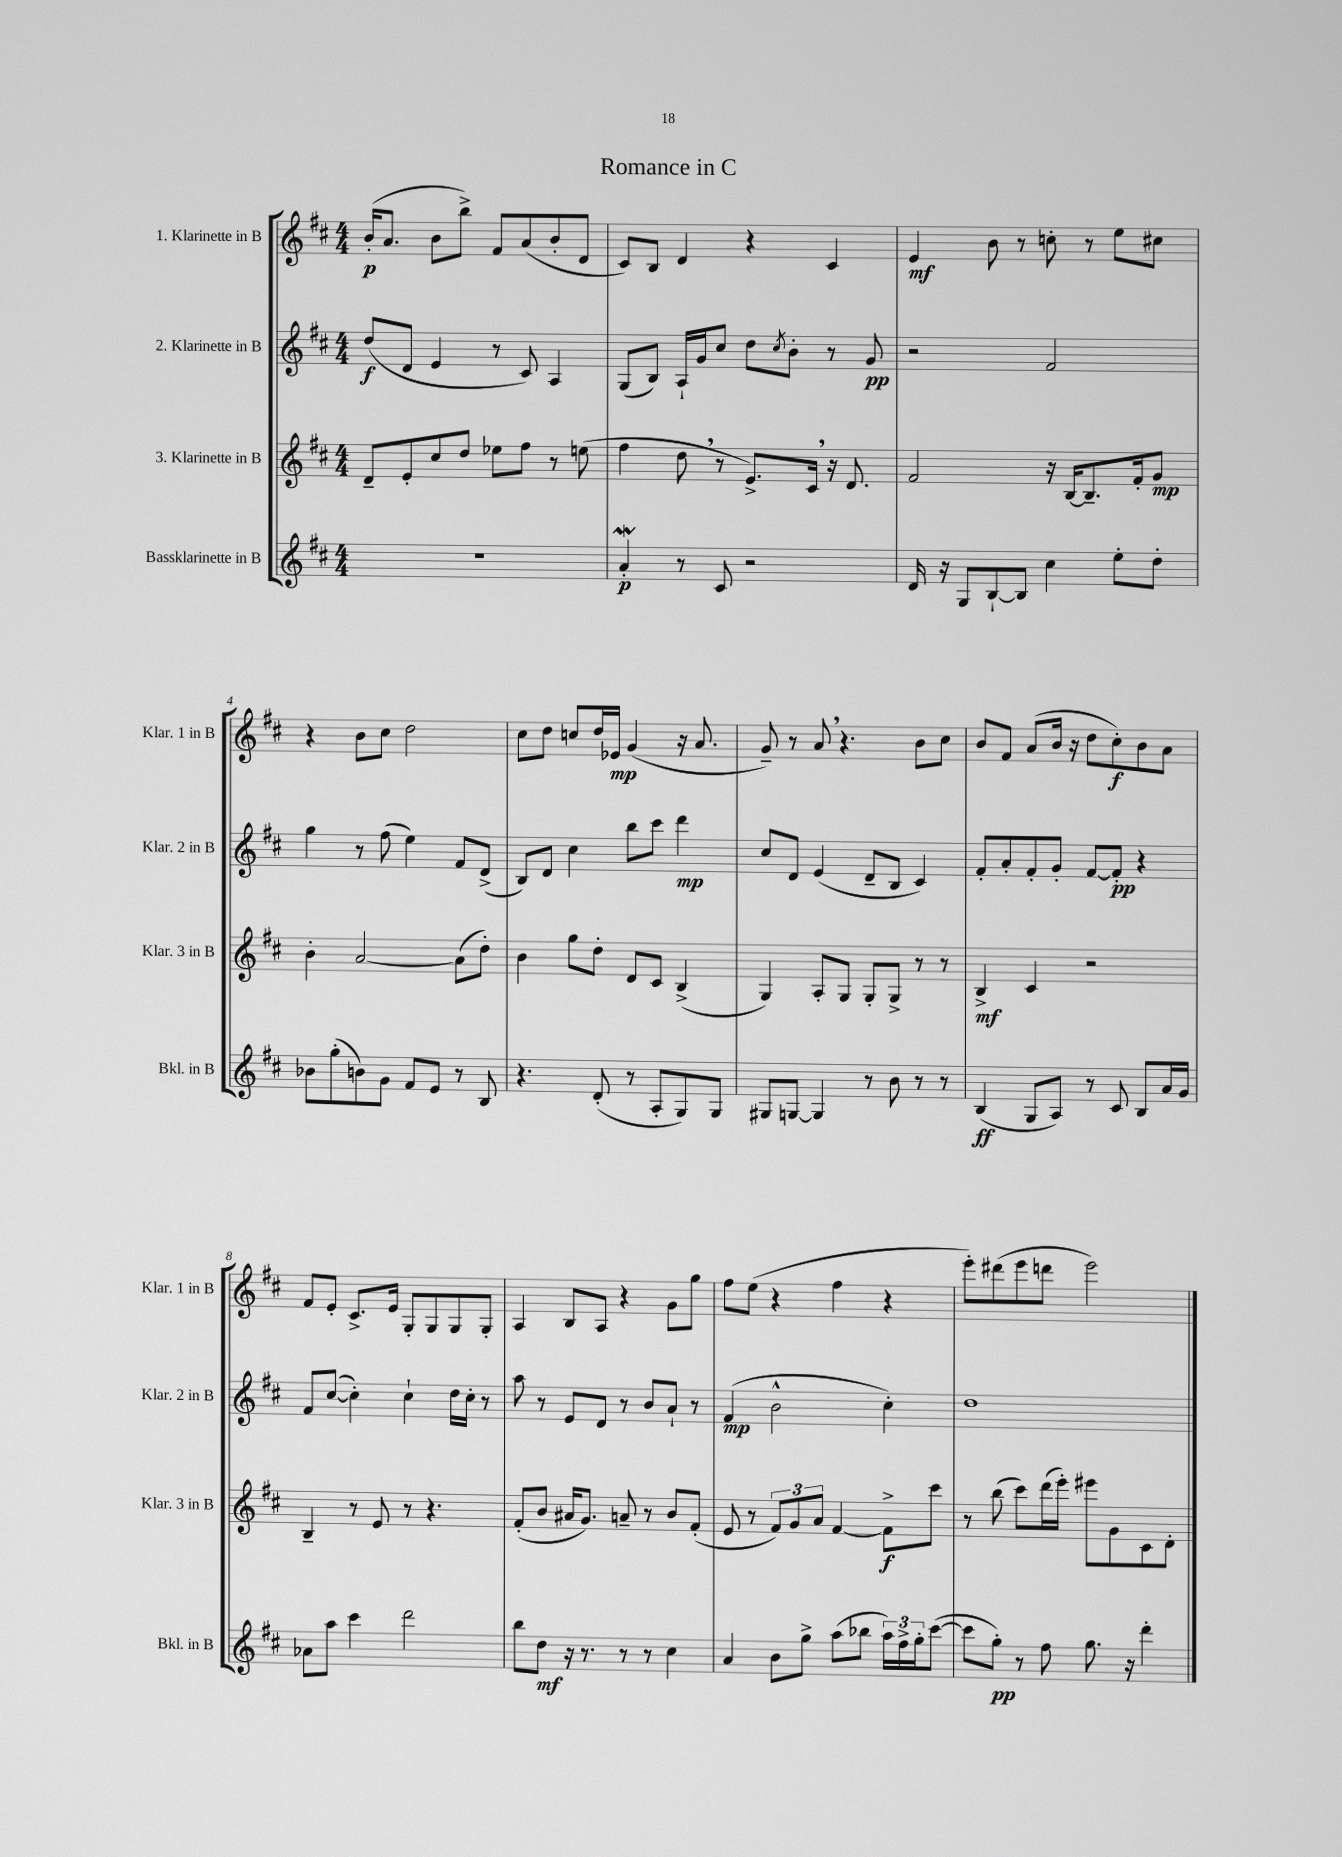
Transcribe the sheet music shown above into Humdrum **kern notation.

**kern	**dynam	**kern	**dynam	**kern	**dynam	**kern	**dynam
*part4	*part4	*part3	*part3	*part2	*part2	*part1	*part1
*staff4	*staff4	*staff3	*staff3	*staff2	*staff2	*staff1	*staff1
*I"Bassklarinette in B	*	*I"3. Klarinette in B	*	*I"2. Klarinette in B	*	*I"1. Klarinette in B	*
*I'Bkl. in B	*	*I'Klar. 3 in B	*	*I'Klar. 2 in B	*	*I'Klar. 1 in B	*
*clefG2	*	*clefG2	*	*clefG2	*	*clefG2	*
*k[f#c#]	*	*k[f#c#]	*	*k[f#c#]	*	*k[f#c#]	*
*M4/4	*	*M4/4	*	*M4/4	*	*M4/4	*
=1	=1	=1	=1	=1	=1	=1	=1
1r	.	8d~/L	.	(8dd/L	f	(16b'/KL	p
.	.	.	.	.	.	8.a/J	.
.	.	8e'/	.	8d/J	.	.	.
.	.	8cc#/	.	4e/	.	8b\L	.
.	.	8dd/J	.	.	.	8bb^\J)	.
.	.	8ee-X\L	.	8r	.	8f#/L	.
.	.	8ff#\J	.	8c#/)	.	(8a/	.
.	.	8r	.	4A/	.	8b'/	.
.	.	(8een\	.	.	.	8d/J	.
=2	=2	=2	=2	=2	=2	=2	=2
4aW'/	p	4ff#\	.	(8G/L	.	8c#/L)	.
.	.	.	.	8B/J)	.	8B/J	.
8r	.	8dd,\	.	16A`/LL	.	4d/	.
.	.	.	.	16g/J	.	.	.
8c#/	.	8r	.	8cc#/J	.	.	.
2r	.	8.e^/L)	.	8dd\L	.	4r	.
.	.	.	.	8qcc#/	.	.	.
.	.	.	.	8b'\J	.	.	.
.	.	16c#,/Jk	.	.	.	.	.
.	.	16r	.	8r	.	4c#/	.
.	.	8.d/	.	.	.	.	.
.	.	.	.	8g/	pp	.	.
=3	=3	=3	=3	=3	=3	=3	=3
16d/	.	2f#/	.	2r	.	4e/	mf
16r	.	.	.	.	.	.	.
8G/L	.	.	.	.	.	.	.
[8B`/	.	.	.	.	.	8b\	.
8B/J]	.	.	.	.	.	8r	.
4cc#\	.	16r	.	2f#/	.	8ccn'\	.
.	.	[16B/KL	.	.	.	.	.
.	.	8.B~/]	.	.	.	8r	.
8ee'\L	.	.	.	.	.	8ee\L	.
.	.	16f#'/k	.	.	.	.	.
8dd'\J	.	8g/J	mp	.	.	8cc#X\J	.
!!LO:LB:g=z
=4	=4	=4	=4	=4	=4	=4	=4
8b-X\L	.	4b'\	.	4gg\	.	4r	.
(8gg'\	.	.	.	.	.	.	.
8bn\)	.	[2a/	.	8r	.	8b\L	.
8g\J	.	.	.	(8ff#\	.	8cc#\J	.
8f#/L	.	.	.	4ee\)	.	2dd\	.
8e/J	.	.	.	.	.	.	.
8r	.	(8a\L]	.	8f#/L	.	.	.
8B/	.	8dd'\J)	.	(8d^/J	.	.	.
=5	=5	=5	=5	=5	=5	=5	=5
4.r	.	4b\	.	8B/L)	.	8cc#\L	.
.	.	.	.	8d/J	.	8dd\J	.
.	.	8gg\L	.	4cc#\	.	8ccn/L	.
(8d'/	.	8dd'\J	.	.	.	16dd/L	.
.	.	.	.	.	.	16e-X/JJ	mp
8r	.	8d/L	.	8bb\L	.	(4g/	.
8A'/L	.	8c#/J	.	8ccc#\J	.	.	.
8G/)	.	(4B^/	.	4ddd\	mp	16r	.
.	.	.	.	.	.	8.a/	.
8G/J	.	.	.	.	.	.	.
=6	=6	=6	=6	=6	=6	=6	=6
8G#X/L	.	4G/)	.	8cc#/L	.	8g~/)	.
[8Gn/J	.	.	.	8d/J	.	8r	.
4G/]	.	8A'/L	.	(4e/	.	8a,/	.
.	.	8G/J	.	.	.	4.r	.
8r	.	8G'/L	.	8d~/L	.	.	.
8b\	.	8G^/J	.	8B/J	.	.	.
8r	.	8r	.	4c#/)	.	8b\L	.
8r	.	8r	.	.	.	8cc#\J	.
=7	=7	=7	=7	=7	=7	=7	=7
(4B/	ff	4B^/	mf	8f#'/L	.	8b/L	.
.	.	.	.	8a'/	.	8f#/J	.
8G/L	.	4c#/	.	8f#'/	.	(8a/L	.
8A/J)	.	.	.	8g'/J	.	16b/Jk	.
.	.	.	.	.	.	16r	.
8r	.	2r	.	[8f#/L	.	8dd\L	.
8c#/	.	.	.	8f#'/J]	pp	8cc#'\)	f
8B/L	.	.	.	4r	.	8b\	.
16a/L	.	.	.	.	.	8a\J	.
16g/JJ	.	.	.	.	.	.	.
!!LO:LB:g=z
=8	=8	=8	=8	=8	=8	=8	=8
8a-X\L	.	4B~/	.	8f#/L	.	8f#/L	.
8aa\J	.	.	.	([8cc#/J	.	8e'/J	.
4ccc#\	.	8r	.	4cc#'\])	.	8.c#^/L	.
.	.	8e/	.	.	.	.	.
.	.	.	.	.	.	16e/Jk	.
2ddd\	.	8r	.	4cc#`\	.	8G'/L	.
.	.	4.r	.	.	.	8G/	.
.	.	.	.	16dd\LL	.	8G/	.
.	.	.	.	16cc#'\JJ	.	.	.
.	.	.	.	8r	.	8G'/J	.
=9	=9	=9	=9	=9	=9	=9	=9
8bb\L	.	(8f#'/L	.	8aa\	.	4A/	.
8dd\J	mf	8b/J	.	8r	.	.	.
16r	.	16a#X/KL	.	8e/L	.	8B/L	.
8.r	.	8.g/J)	.	.	.	.	.
.	.	.	.	8d/J	.	8A/J	.
8r	.	8an~/	.	8r	.	4r	.
8r	.	8r	.	8b/L	.	.	.
4cc#\	.	8b/L	.	8a`/J	.	8g\L	.
.	.	(8f#'/J	.	8r	.	8gg\J	.
=10	=10	=10	=10	=10	=10	=10	=10
4a/	.	8e/	.	(4f#/	mp	8ff#\L	.
.	.	8r	.	.	.	(8ee\J	.
8b\L	.	12f#/L)	.	2b^^\	.	4r	.
.	.	12g/	.	.	.	.	.
8gg^\J	.	.	.	.	.	.	.
.	.	12a/J	.	.	.	.	.
(8aa\L	.	[4f#/	.	.	.	4ff#\	.
8bb-X\J	.	.	.	.	.	.	.
24aa\LL)	.	8f#^\L]	f	4cc#'\)	.	4r	.
24ff#^\	.	.	.	.	.	.	.
24gg'\J	.	.	.	.	.	.	.
([8ccc#\J	.	8ccc#\J	.	.	.	.	.
=11	=11	=11	=11	=11	=11	=11	=11
8ccc#\L]	.	8r	.	1dd	.	8eee'\L)	.
8gg'\J)	pp	(8bb\	.	.	.	(8ddd#X\	.
8r	.	8ccc#\L)	.	.	.	8eee\	.
8ff#\	.	(16ddd\L	.	.	.	8dddn\J	.
.	.	16eee'\JJ)	.	.	.	.	.
8.gg\	.	8eee#X\L	.	.	.	2eee\)	.
.	.	8g\	.	.	.	.	.
16r	.	.	.	.	.	.	.
4ddd'\	.	8c#\	.	.	.	.	.
.	.	8d'\J	.	.	.	.	.
==	==	==	==	==	==	==	==
*-	*-	*-	*-	*-	*-	*-	*-
